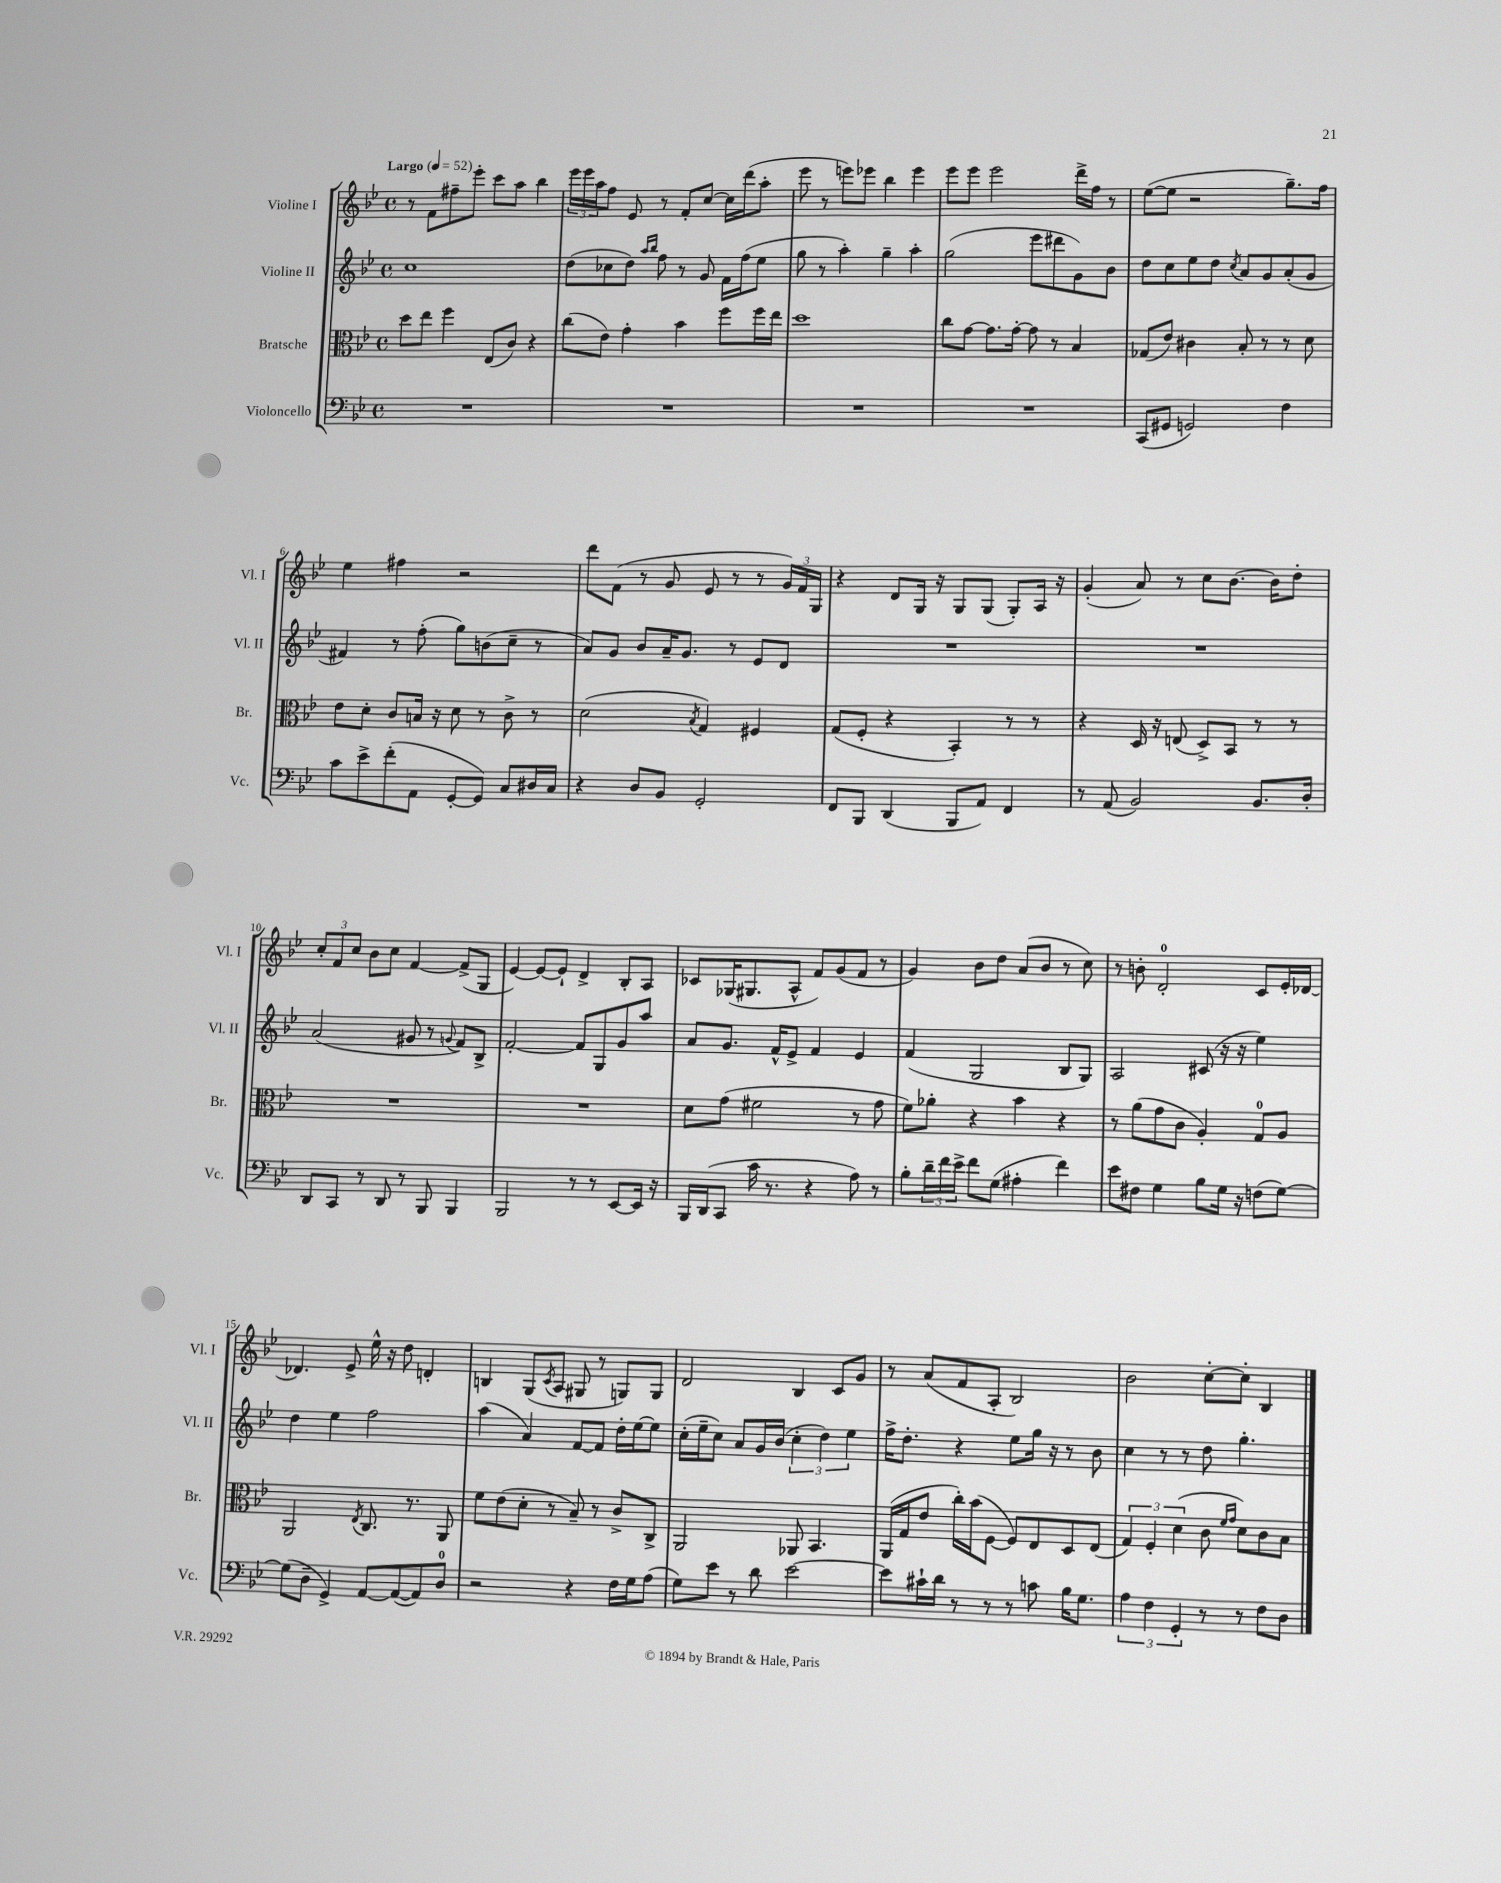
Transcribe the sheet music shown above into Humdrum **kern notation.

**kern	**kern	**kern	**kern
*part4	*part3	*part2	*part1
*staff4	*staff3	*staff2	*staff1
*I"Violoncello	*I"Bratsche	*I"Violine II	*I"Violine I
*I'Vc.	*I'Br.	*I'Vl. II	*I'Vl. I
*clefF4	*clefC3	*clefG2	*clefG2
*k[b-e-]	*k[b-e-]	*k[b-e-]	*k[b-e-]
*M4/4	*M4/4	*M4/4	*M4/4
*met(c)	*met(c)	*met(c)	*met(c)
*MM52	*MM52	*MM52	*MM52
=1	=1	=1	=1
!	!	!	!LO:TX:a:B:t=Largo
1r	8dd\L	1cc	8r
.	8ee-\J	.	8f\L
.	4ff\	.	8ff#X~\
.	.	.	8eee-'\J
.	(8E-/L	.	8ccc\L
.	8c/J)	.	8aa\J
.	4r	.	4bb-\
=2	=2	=2	=2
1r	(8cc\L	(8dd\L	24eee-\LL
.	.	.	24eee-\
.	.	.	24aa\J
.	8e-\J)	8cc-X\	8ff\J
.	4g'\	8dd\J)	8e-/
.	.	16qqaa/LL	.
.	.	16qqbb-/JJ	.
.	.	8ff\	8r
.	4b-\	8r	8f'/L
.	.	8g/	[8cc/J
.	8ff\L	16f\LL	16cc\LL]
.	.	(16ff\J	(16ddd\J
.	16ff\L	8ee-\J	8aa'\J
.	16ee-\JJ	.	.
=3	=3	=3	=3
1r	1dd	8gg\	8eee-\
.	.	8r	8r
.	.	4aa'\)	8eeen\L)
.	.	.	8eee-X\J
.	.	4gg~\	4bb-\
.	.	4aa'\	4eee-\
=4	=4	=4	=4
1r	8cc\L	(2gg\	8eee-\L
.	[8g\J	.	8eee-\J
.	8.g\L]	.	2eee-\
.	[16g'\Jk	.	.
.	8g\]	8eee-\L	.
.	8r	8ddd#X\	.
.	4B-/	8g\)	16ddd^\LL
.	.	.	16ff\JJ
.	.	8b-\J	8r
=5	=5	=5	=5
(8CC/L	(8G-X/L	8dd\L	([8ee-\L
8GG#X/J	8e-/J)	8cc\	8ee-\J]
2GGn/)	4c#X\	8ee-\	2r
.	.	8dd\J	.
.	.	8qcc/	.
.	8B-'/	8a/L	.
.	8r	8g/	.
4F\	8r	(8a'/	8.gg~\L)
.	8d\	8g/J	.
.	.	.	16ff\Jk
!!LO:LB:g=z
=6	=6	=6	=6
8c\L	8e-\L	4f#X/)	4ee-\
8e-^\	8d'\J	.	.
(8f'\	8c/L	8r	4ff#X\
8AA\J	16Bn/Jk	(8ff'\	.
.	16r	.	.
[8GG'/L	8d\	8gg\L)	2r
8GG/J])	8r	(8bn\	.
8C/L	8c^\	8cc~\J	.
16D#X/L	8r	8r	.
16C/JJ	.	.	.
=7	=7	=7	=7
4r	(2d\	8a/L)	8ddd\L
.	.	8g/J	(8f\J
8D/L	.	8b-/L	8r
8BB-/J	.	16a~/K	8g/
.	.	8.g/J	.
.	8qB-/	.	.
2GG'/	4G/)	.	8e-/
.	.	8r	8r
.	4F#X/	8e-/L	8r
.	.	8d/J	24g/LL)
.	.	.	24f/
.	.	.	24G/JJ
=8	=8	=8	=8
8FF/L	(8G/L	1r	4r
8BBB-/J	8F'/J	.	.
(4DD/	4r	.	8d/L
.	.	.	16G/Jk
.	.	.	16r
8BBB-/L	4BB-'/)	.	8G/L
8AA/J)	.	.	(8G/J
4FF/	8r	.	8G'/L)
.	8r	.	16A/Jk
.	.	.	16r
=9	=9	=9	=9
8r	4r	1r	(4g'/
(8AA/	.	.	.
2BB-/)	16D/	.	8a/)
.	16r	.	.
.	(8En/	.	8r
.	8D^/L)	.	8cc\L
.	8BB-/J	.	[8.b-\J
8.BB-/L	8r	.	.
.	.	.	16b-\KL]
.	8r	.	8dd'\J
16D'/Jk	.	.	.
!!LO:LB:g=z
=10	=10	=10	=10
8DD/L	1r	(2a/	12cc'/L
.	.	.	12f/
8CC/J	.	.	.
.	.	.	12cc/J
8r	.	.	8b-\L
8DD/	.	.	8cc\J
8r	.	8g#X/	[4f/
8BBB-/	.	8r	.
.	.	8qqgn/	.
4BBB-/	.	8f/L)	(8f^/L]
.	.	8B-^/J	8G/J
=11	=11	=11	=11
2BBB-/	1r	[2f'/	[4e-/)
.	.	.	8e-/L_
.	.	.	8e-`/J]
8r	.	8f/L]	4d^/
8r	.	8G/	.
[8EE-/L	.	8g/	8B-'/L
16EE-/Jk]	.	8aa/J	8A/J
16r	.	.	.
=12	=12	=12	=12
16BBB-/LL	8d\L	8a/L	8c-X/L
(16DD/J	.	.	.
8CC/J	(8g\J	8.g/J	(16G-X/K
.	.	.	8.G#X/
16c\	2f#X\	.	.
8.r	.	16f^^/KL	.
.	.	8e-^/J	8A^^/J
4r	.	4f/	8f/L)
.	.	.	(8g/
8A\)	8r	4e-/	8f/J
8r	8g\	.	8r
=13	=13	=13	=13
8B-'\L	8f\L)	(4f/	4g/)
24d~\L	8a-X'\J	.	.
24f\	.	.	.
24e-^\JJ	.	.	.
8f\L	4r	2G/	8b-\L
(8G\J	.	.	8dd\J
4A#X'\	4b-\	.	(8a/L
.	.	.	8b-/J
4f\)	4r	8B-/L	8r
.	.	8G/J)	8cc\)
=14	=14	=14	=14
8e-\L	8r	2A/	8r
8F#X\J	(8a\L	.	8bn'\
4G\	8g\	.	2d'/
.	8c\J	.	.
8B-\L	4A'/)	(8c#X/	.
16G\Jk	.	16r	.
16r	.	16r	.
(8Fn\L	8G/L	4ee-\)	8c/L
[8G\J)	8A/J	.	16e-'/L
.	.	.	[16d-X/JJ
!!LO:LB:g=z
=15	=15	=15	=15
(8G\L]	2AA/	4dd\	4.d-X/]
8D~\J	.	.	.
4GG^/)	.	4ee-\	.
.	.	.	8e-^/
.	8qE-/	.	.
[8AA/L	8.C/	2ff\	16ee-^^\
.	.	.	16r
(8AA/_	.	.	8dd\
.	8.r	.	.
8AA/])	.	.	4dn'/
8D/J	8AA/	.	.
=16	=16	=16	=16
2r	8f\L	(4aa\	4Bn/
.	(8e-\	.	.
.	8d'\J	4a/)	(8G/L
.	.	.	8qc/
.	8r	.	8A/J
4r	8B-~/)	[8f/L	8G#X/
.	8r	8f/J]	8r
16F\LL	8c^/L	16dd'\LL	8Gn/L)
16G\J	.	[16ee-\J	.
(8A\J	8C^/J	8ee-\J]	8G/J
=17	=17	=17	=17
8G\L)	2AA/	(16cc'\LL	2d/
.	.	16ee-~\J	.
8e-\J	.	8cc\J)	.
8r	.	8a/L	.
8d\	.	16g/L	.
.	.	(16b-/JJ	.
[2e-\	8AA-X/	6cc'\	4B-/
.	4.BB-/	.	.
.	.	6dd\)	.
.	.	.	8c/L
.	.	6ee-\	.
.	.	.	8g/J
=18	=18	=18	=18
8e-\L]	(16AA/LL	16ff^\KL	8r
.	16G/J	8.dd'\J	.
16c#X`\L	8e-/J	.	(8a/L
16d\JJ	.	.	.
8r	16cc'\LL)	4r	8f/
.	(16b-\J	.	.
8r	[8F\J	.	8A'/J
8r	8F/L])	8ee-\L	2B-/)
8cn\	8E-/	16gg\Jk	.
.	.	16r	.
16B-\KL	8D/	8r	.
8.G\J	.	.	.
.	(8E-/J	8b-\	.
=19	=19	=19	=19
6A\	6G/)	4cc\	2b-\
6F\	6F'/	.	.
.	.	8r	.
6GG'/	(6d\	.	.
.	.	8r	.
8r	8c\	8dd\	[8cc'\L
.	16qqf/LL	.	.
.	16qqg/JJ	.	.
8r	8d\L)	4.gg'\	8cc'\J]
8F\L	8c\	.	4B-/
8D\J	8B-\J	.	.
==	==	==	==
*-	*-	*-	*-
